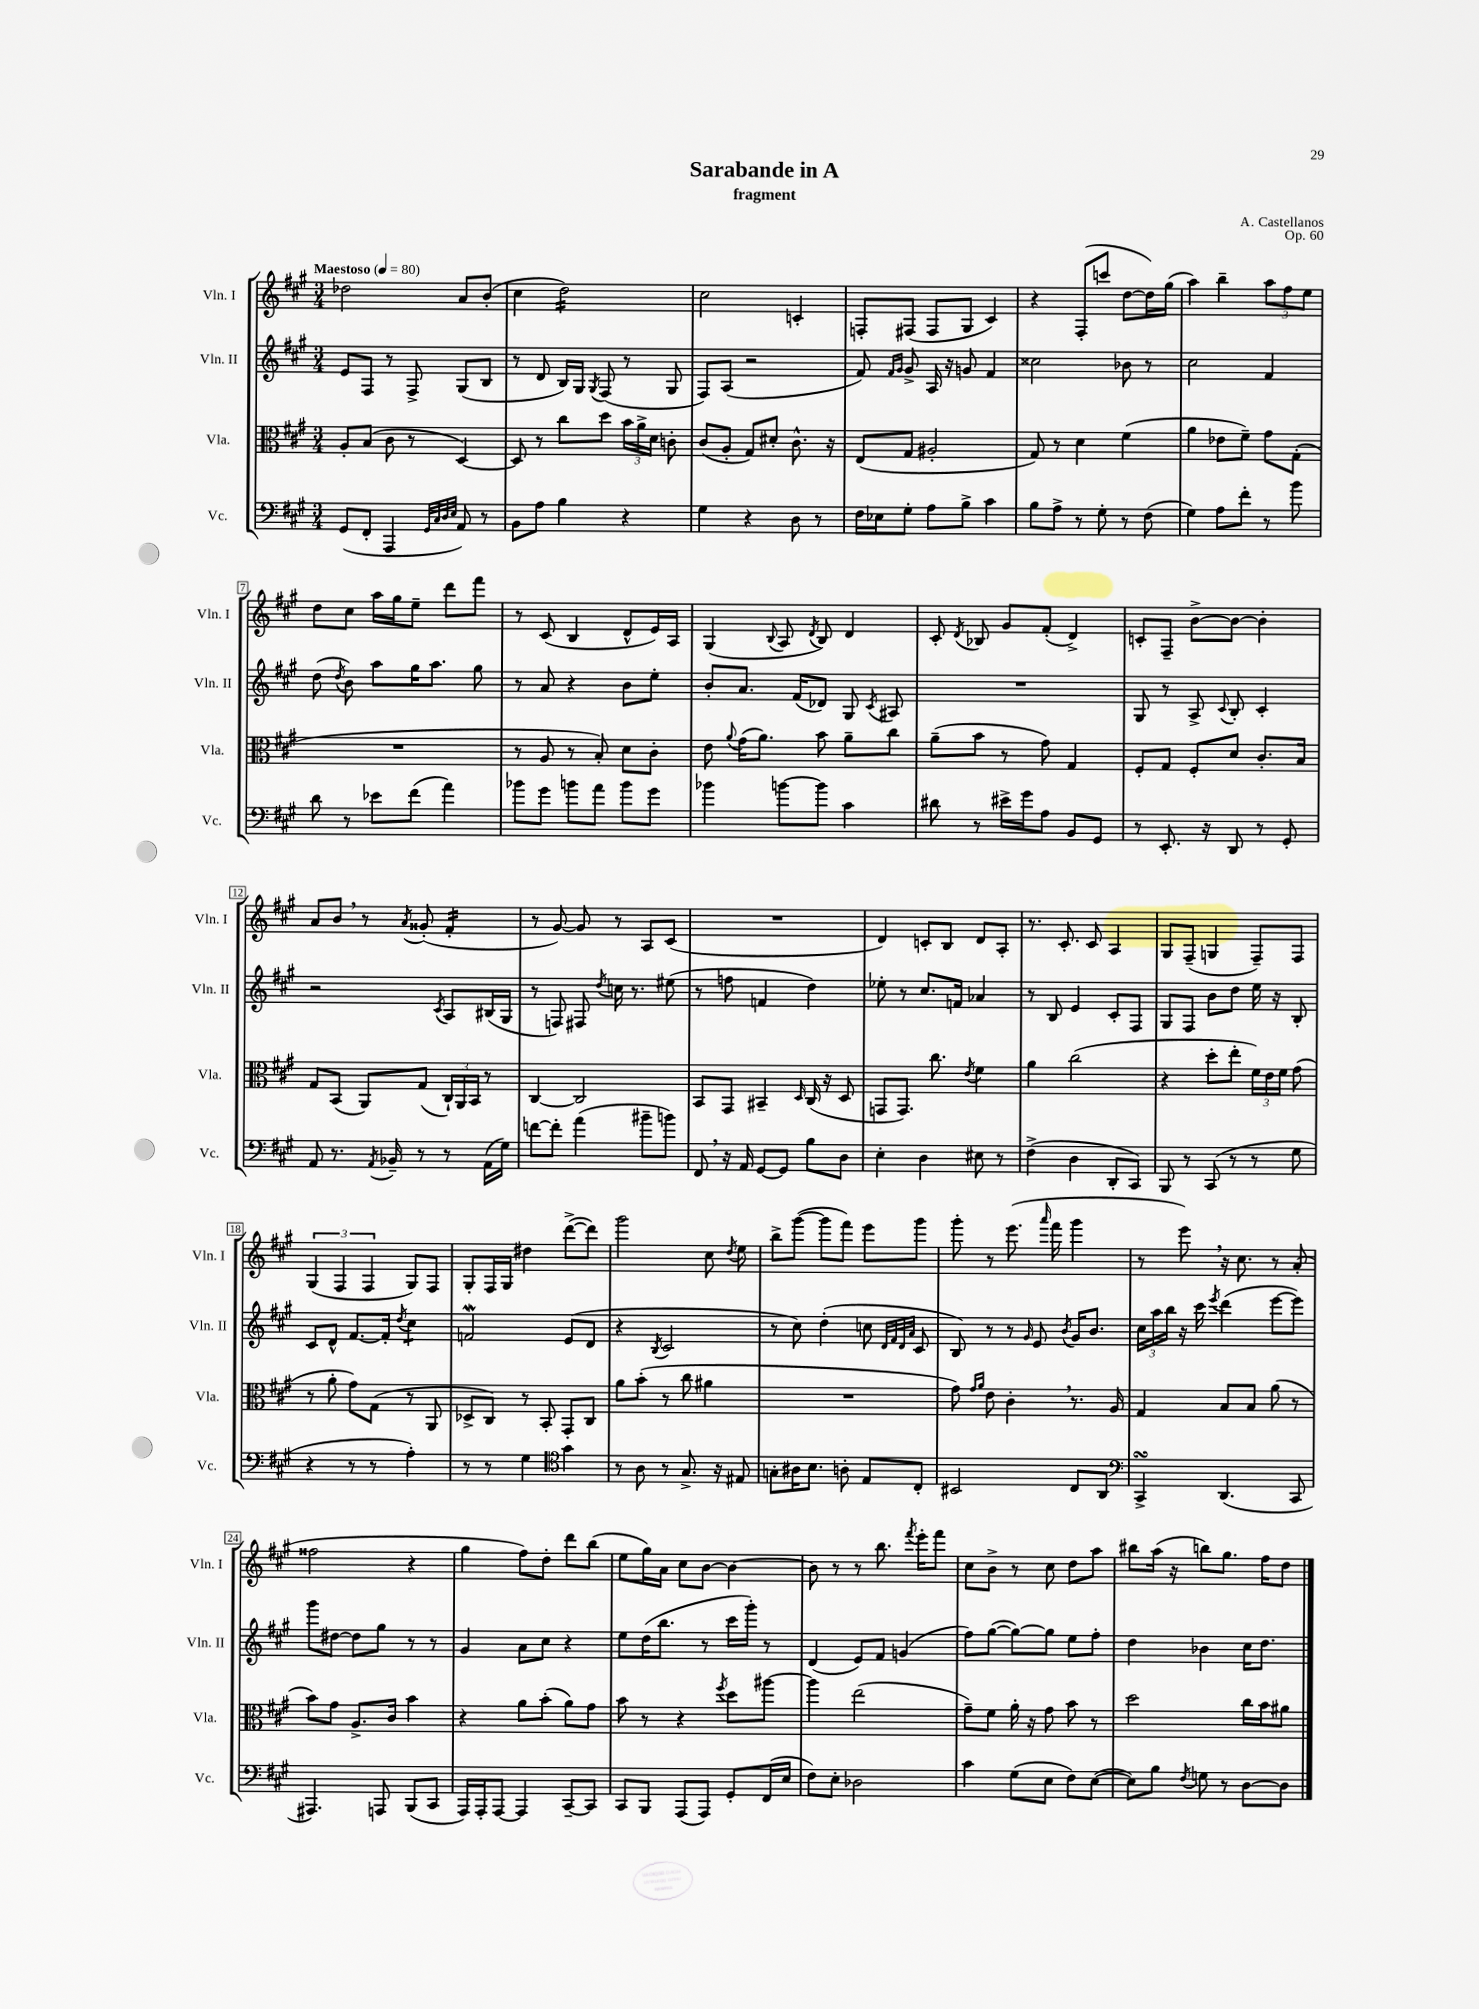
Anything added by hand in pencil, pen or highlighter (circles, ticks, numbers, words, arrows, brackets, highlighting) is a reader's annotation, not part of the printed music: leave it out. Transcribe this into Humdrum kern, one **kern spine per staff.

**kern	**kern	**kern	**kern
*staff4	*staff3	*staff2	*staff1
*clefF4	*clefC3	*clefG2	*clefG2
*k[f#c#g#]	*k[f#c#g#]	*k[f#c#g#]	*k[f#c#g#]
*M3/4	*M3/4	*M3/4	*M3/4
*MM80	*MM80	*MM80	*MM80
(8GG#/L	8A'/L	8e/L	2dd-\
8FF#'/J	(8B/J	8F#/J	.
4AAA/	8c#\	8r	.
.	8r	8F#^/	.
32qqGG#/LLL	.	.	.
32qqC#/	.	.	.
32qqD/	.	.	.
32qqE/JJJ	.	.	.
8AA/)	[4D/)	(8G#/L	8a/L
8r	.	8B/J	(8b'/J
=	=	=	=
8BB\L	8D/]	8r	4cc#\
8A\J	8r	8d/	.
4B\	8cc#\L	16B/LL)	2dd\)
.	.	16G#/JJ	.
.	.	8qG#/	.
.	8dd\J	(8F#/	.
4r	24b\LL	8r	.
.	24a^\	.	.
.	24d\JJ	.	.
.	8c'\	8G#/	.
=	=	=	=
4G#\	(8c#/L	8F#/L)	2cc#\
.	8A'/J	(8A/J	.
4r	8G#/L)	2r	.
.	8d#'/J	.	.
8D\	8.c#^^\	.	4c'/
8r	.	.	.
.	16r	.	.
=	=	=	=
16F#\LL	(8E/L	8f#/)	8F'/L
16E-\J	.	.	.
.	.	16qqf#/LL	.
.	.	16qqg#/JJ	.
8G#'\J	8G#/J	8g#^/	(8F#/J
8A\L	2A#'/	16A/	8F#/L
.	.	16r	.
8B^\J	.	8g/	8G#/J
4c#\	.	4f#/	4c#/)
=	=	=	=
8B\L	8G#/)	2cc##\	4r
8A^\J	8r	.	.
8r	4d\	.	(8F#'/L
8G#'\	.	.	8ccc/J
8r	(4f#\	8b-\	[8dd\L
(8F#\	.	8r	16dd\]L)
.	.	.	(16gg#\JJ
=	=	=	=
4G#\)	4a\	2cc#\	4aa\)
8A\L	8e-\L	.	4bb~\
8f#'\J	8f#~\J)	.	.
8r	8g#\L	4f#/	12aa\L
.	.	.	12ff#\
8b\	(8G#'\J	.	.
.	.	.	12ee\J
=	=	=	=
8d\	2.r	(8dd\	8dd\L
.	.	8qdd/	.
8r	.	8b\)	8cc#\J
8e-\L	.	8aa\L	16aa\LL
.	.	.	16gg#\J
(8f#\J	.	16gg#\K	8ee~\J
.	.	8.aa\J	.
4a\)	.	.	8ddd\L
.	.	8gg#\	8fff#\J
=	=	=	=
8b-\L	8r	8r	8r
8g#\J	8A/	8a/	(8c#/
8b\L	8r	4r	4B/
8a\J	8B'/)	.	.
8b\L	8d\L	8b\L	8d^^/L
8g#\J	8c#'\J	8ee'\J	16e/L)
.	.	.	16A/JJ
=	=	=	=
4b-\	8e\	8b'/L	(4G#/
.	8qqa/	.	.
.	(16g#\LK	8.a/J	.
.	8.a\J)	.	.
.	.	.	8qqB/
[8b\L	.	.	8A/
.	.	(16f#/LK	.
.	.	.	8qd/
8b\]J	8b\	8d-/J)	8B/)
4c#\	8a~\L	8G#/	4d/
.	.	8qc#/	.
.	8cc#\J	8A#/	.
=	=	=	=
8d#\	(8a~\L	2.r	8c#'/
.	.	.	8qd/
8r	8b\J	.	8B-/
16e#^\LL	8r	.	8g#/L
16g#\J	.	.	.
8A\J	8g#\)	.	(8f#'/J
8BB/L	4G#/	.	4d^/)
8GG#/J	.	.	.
=	=	=	=
8r	8F#'/L	8G#/	8c'/L
8.EE'/	8G#/J	8r	8F#~/J
.	8F#'/L	8A^/	[8b^\L
16r	.	.	.
.	.	8qqc#/	.
8DD/	8d/J	8B'/	8b\_J
8r	8.c#'/L	4c#'/	4b'\]
8GG#'/	.	.	.
.	16B/Jk	.	.
=	=	=	=
8AA/	8G#/L	2r	8a/L
8.r	(8BB/J	.	8b/J
.	8AA/L)	.	8r
8qAA/	.	.	.
16BB-~/	.	.	.
.	.	.	8qa/
8r	(8G#/J	.	(8g##'/
.	.	8qc#/	.
8r	24C#`/LL)	8A/L	4f#'/
.	24AA/	.	.
.	24BB/JJ	.	.
(16AA\LL	8r	(16B#/L	.
16G#\JJ)	.	16G#/JJ	.
=	=	=	=
[8f\L	[4C#/	8r	8r
8f'\]J	.	8F/)	[8g#/)
(4a\	2C#/]	8F#/	8g#/]
.	.	8qdd/	.
.	.	16cc\	8r
.	.	8.r	.
8b#~\L	.	.	8A/L
8b\J)	.	(8ee#\	(8c#/J
=	=	=	=
8FF#/	8BB/L	8r	2.r
16r	8GG#/J	8ff\	.
16AA/	.	.	.
[8GG#/L	4BB#~/	4f/	.
8GG#/]J	.	.	.
.	16qqD/	.	.
8B\L	(16C#/	4dd\)	.
.	16r	.	.
8D\J	8D/	.	.
=	=	=	=
4E'\	8GG/L	8ee-'\	4d/)
.	8.GG/J)	8r	.
4D\	.	8.cc#/L	8c'/L
.	8.cc#\	.	.
.	.	.	8B/J
.	.	16f/Jk	.
.	8qe/	.	.
8E#\	4f#\	4a-/	8d/L
8r	.	.	8A'/J
=	=	=	=
(4F#^\	4a\	8r	8.r
.	.	8B/	.
.	.	.	8.c#'/
4D\	(2cc#\	4e/	.
.	.	.	8c#/
8DD'/L	.	8c#'/L	4A/
8CC#/J)	.	8F#/J	.
=	=	=	=
8BBB/	4r	8G#/L	8G#/L
8r	.	8F#/J	(8F#~/J
(8CC#/	8dd'\L	8b\L	4G/
8r	8ee'\J	8dd\J	.
8r	24f#\LL)	16ee\	8F#~/L)
.	24e\	.	.
.	.	16r	.
.	24f#\JJ	.	.
8G#\	(8g#\	8B'/	8F#/J
=	=	=	=
4r	8r	8c#/L	(6G#/
.	8a'\	8d^^/J	.
.	.	.	6F#/
8r	8g#\L)	[8.f#/L	.
.	.	.	6F#/
8r	(8G#\J	.	.
.	.	16f#'/]Jk	.
.	.	8qdd/	.
4A'\)	8r	4cc#\	8G#/L)
.	8AA/	.	8F#/J
=	=	=	=
8r	8D-^/L	2f/	8G#'/L
8r	8C#/J)	.	16F#/L
.	.	.	16G#/JJ
4G#\	8r	.	4dd#\
.	8BB'/	.	.
*clefC4	*	*	*
4g#\	8GG#'/L	(8e/L	([8ddd^\L
.	8C#/J	8d/J	8ddd\]J)
=	=	=	=
8r	8a\L	4r	2ggg#\
8A\	(8b'\J	.	.
.	.	8qB/	.
8r	8r	2c#/	.
8.G#^/	8cc#\	.	.
.	4a#\	.	8cc#\
16r	.	.	.
.	.	.	8qdd/
8E#/	.	.	8ee\
=	=	=	=
8G'\L	2.r	8r	8bb^\L
16A#\K	.	8cc#\)	([8ggg#\J
8.B\J	.	.	.
.	.	(4dd'\	8ggg#\]L
8A'\	.	.	8fff#\J)
8E/L	.	8cc\	8eee\L
.	.	32qqd/LLL	.
.	.	32qqf#/	.
.	.	32qqd/	.
.	.	32qqa/JJJ	.
8C#'/J	.	8c#/	8ggg#\J
=	=	=	=
2BB#/	8g#\)	8B/)	8ggg#'\
.	16qqg#/LL	.	.
.	16qqa/JJ	.	.
.	8e\	8r	8r
.	4c#'\	8r	(8.eee\
.	.	16qqg#/	.
.	.	8e/	.
.	.	.	16qqaaa/
.	.	.	16fff#\
.	.	8qb/	.
8C#/L	8.r	16g#/LK	4ggg#\
.	.	8.b/J	.
8AA/J	.	.	.
.	16A/	.	.
=	=	=	=
*clefF4	*	*	*
4CC#^/	4G#/	24cc#\LL	8r
.	.	24aa\	.
.	.	24bb\JJ	.
.	.	16r	8eee\)
.	.	16ccc#\	.
.	.	8qeee/	.
(4.DD/	8B/L	(4ddd\	16r
.	.	.	8.cc#\
.	8B/J	.	.
.	(8a\	[8eee\L	8r
8CC#/	8r	8eee\]J)	(8a'/
=	=	=	=
4.AAA#/)	8b\L)	8ggg#\L	2ff##\
.	8g#\J	[8dd#\J	.
.	8.A^/L	8dd#\]L	.
8AAA/	.	8gg#\J	.
.	16c#/Jk	.	.
(8BBB/L	4b\	8r	4r
8CC#/J	.	8r	.
=	=	=	=
16AAA/LL)	4r	4g#/	4gg#\
16AAA'/J	.	.	.
[8AAA/J	.	.	.
4AAA/]	8a\L	8a\L	8ff#\L)
.	(8b'\J	8cc#\J	8dd'\J
[8CC#~/L	8a\L)	4r	8ddd\L
8CC#/]J	8g#\J	.	(8bb\J
=	=	=	=
8CC#/L	8b\	8ee\L	8ee\L
8BBB/J	8r	(16dd\K	16gg#\L)
.	.	8.bb\J	16a\JJ
(8AAA/L	4r	.	8cc#\L
8AAA/J)	.	8r	[8b\J
.	8qff#/	.	.
8GG#'/L	8dd\L	16ccc#\LL	4b\_
.	.	16ggg#'\JJ)	.
(16FF#/L	[8aa#\J	8r	.
16E/JJ	.	.	.
=	=	=	=
8F#\L)	4aa#\]	(4d/	8b\]
8E'\J	.	.	8r
2D-\	(2ee\	8e/L)	8r
.	.	8f#/J	8.bb\
.	.	(4g/	.
.	.	.	8qfff#/
.	.	.	16eee'\LK
.	.	.	8fff#\J
=	=	=	=
4c#\	8g#~\L)	8ff#\L)	8cc#\L
.	8f#\J	([8gg#\J	8b^\J
(8G#\L	16a'\	8gg#\_L)	8r
.	16r	.	.
8E\J	8g#\	8gg#\]J	8cc#\
8F#\L)	8b\	8ee\L	8dd\L
([8E\J	8r	8ff#'\J	8aa\J
=	=	=	=
8E\]L)	2dd\	4dd\	8bb#\L
8B\J	.	.	(16aa\Jk
.	.	.	16r
8qF#/	.	.	.
8G\	.	4b-\	8bb\L)
8r	.	.	8.gg#\J
[8D\L	16cc#\LL	16cc#\LK	.
.	16b\J	8.dd\J	16ff#\LK
8D\]J	8a#\J	.	8dd\J
==	==	==	==
*-	*-	*-	*-
